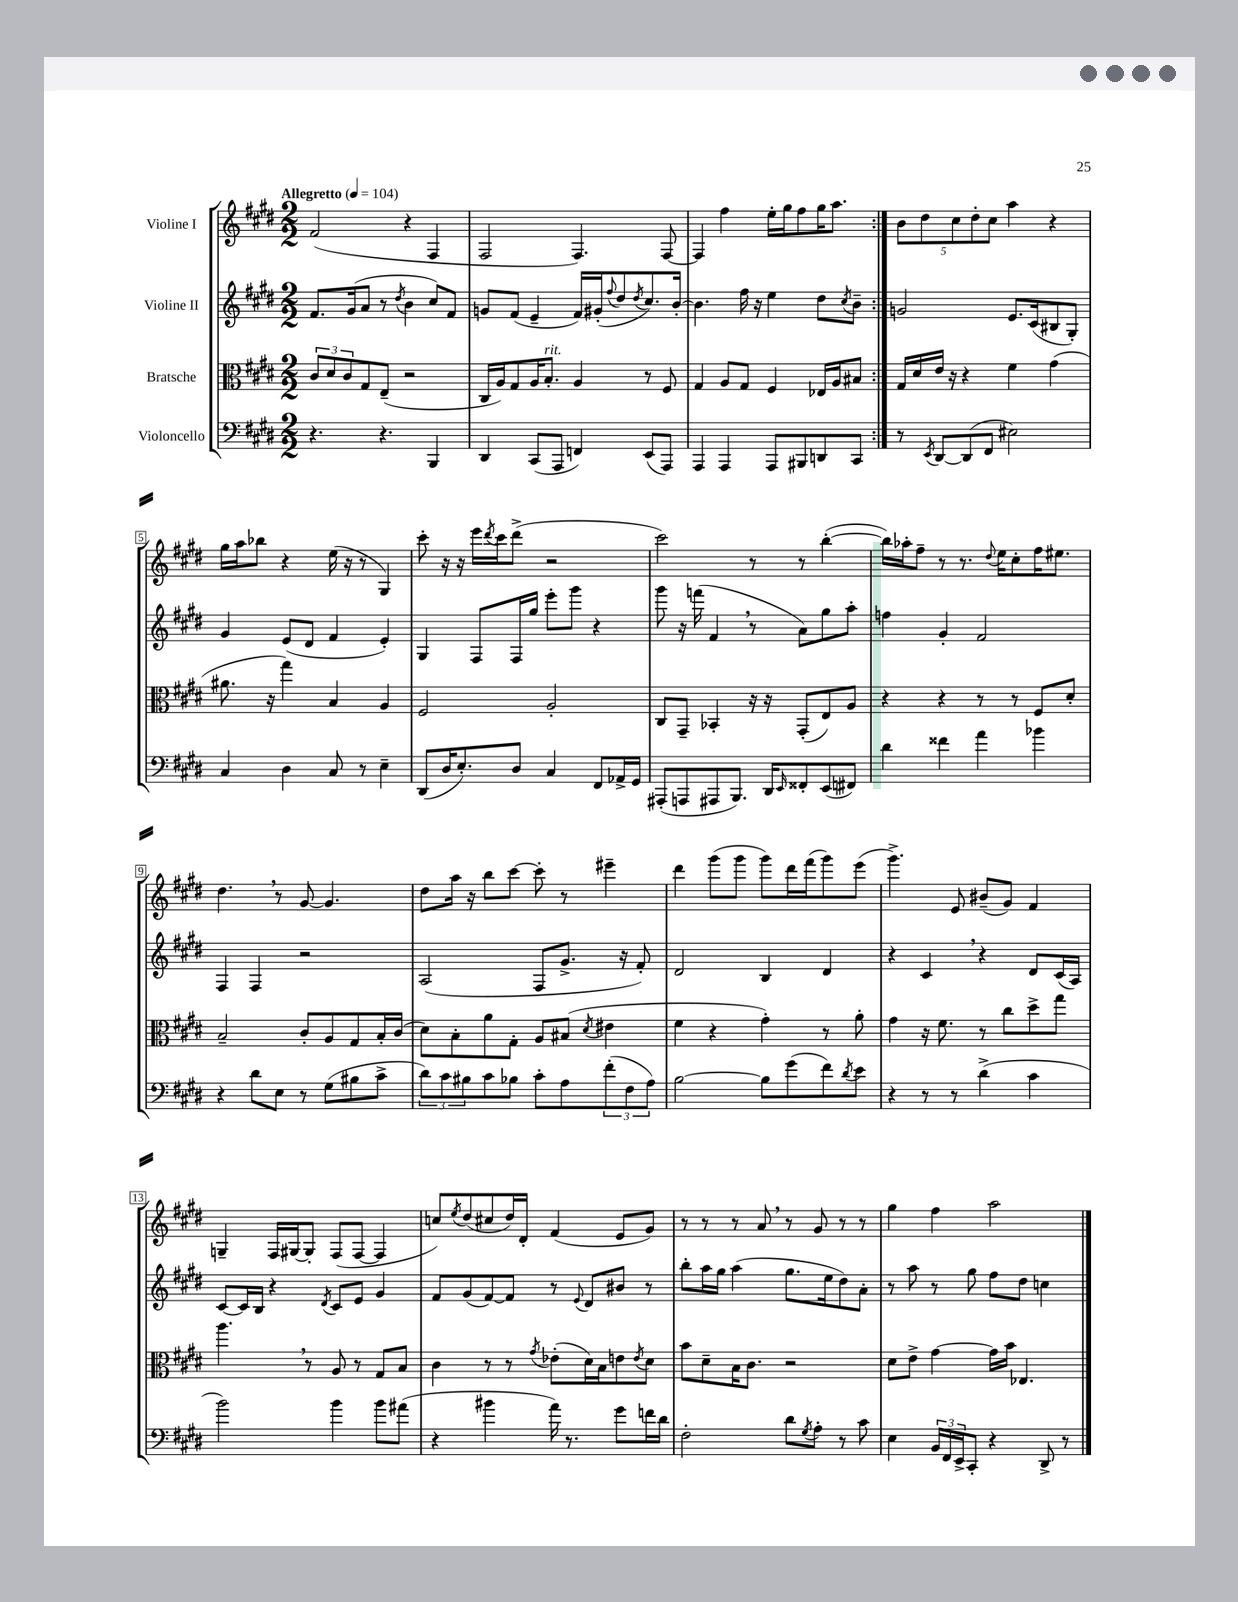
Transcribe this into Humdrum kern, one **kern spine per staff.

**kern	**kern	**kern	**kern
*part4	*part3	*part2	*part1
*staff4	*staff3	*staff2	*staff1
*I"Violoncello	*I"Bratsche	*I"Violine II	*I"Violine I
*clefF4	*clefC3	*clefG2	*clefG2
*k[f#c#g#d#]	*k[f#c#g#d#]	*k[f#c#g#d#]	*k[f#c#g#d#]
*M2/2	*M2/2	*M2/2	*M2/2
*MM104	*MM104	*MM104	*MM104
=1	=1	=1	=1
!	!	!	!LO:TX:a:B:t=Allegretto
4.r	12c#/L	8.f#/L	(2f#/
.	12d#/	.	.
.	12c#/	.	.
.	.	(16g#/k	.
.	8G#/	8a/J	.
4.r	(8E~/J	8r	.
.	.	8qdd#/	.
.	2r	4b\	4r
4BBB/	.	8cc#/L)	4F#/
.	.	8f#/J	.
=2	=2	=2	=2
4DD#/	16C#/LL	8gn/L	2F#/
.	16A/J)	.	.
.	8G#/	(8f#/J	.
(8CC#/L	16A/K	4e~/	.
!	!LO:TX:a:i:t=rit.	!	!
.	8.B'/J	.	.
8AAA/J	.	.	.
4FFn/)	4A/	16f#/LL)	4.F#/)
.	.	(16g#X'/J	.
.	.	8qqff#/	.
.	.	8dd#/	.
.	.	8qdd#/	.
(8EE/L	8r	8.cc#/)	.
8AAA/J)	8F#/	.	[8F#/
.	.	[16b'/Jk	.
=3	=3	=3	=3
4AAA/	4G#/	4.b\]	4F#/]
4AAA/	8A/L	.	4ff#\
.	8G#/J	16ff#\	.
.	.	16r	.
8AAA/L	4F#/	4ee\	16ee'\LL
.	.	.	16gg#\J
8BBB#X/	.	.	8ff#\
8DDn/	16E-X/LL	8dd#\L	16gg#\K
.	16A/J	.	8.aa\J
.	.	8qcc#/	.
8CC#/J	8B#X/J	8b~\J	.
=4:|!	=4:|!	=4:|!	=4:|!
8r	16G#/LL	2gn/	10b\L
.	16d#/	.	.
.	.	.	10dd#\
8qEE/	.	.	.
[8DD#/L	16e/JJ	.	.
.	16r	.	.
.	.	.	10cc#\
(8DD#/]	4r	.	.
.	.	.	10dd#'\
8FF#/J	.	.	.
.	.	.	10cc#\J
2E#X\)	4f#\	8.e/L	4aa\
.	.	(16c#/k	.
.	(4g#\	8B#X/	4r
.	.	8G#'/J)	.
!!LO:LB:g=z
=5	=5	=5	=5
4C#/	8.a#X\	4g#/	16gg#\LL
.	.	.	16aa\J
.	.	.	8bb-X\J
.	16r	.	.
4D#\	4gg#\)	(8e/L	4r
.	.	8d#/J	.
8C#/	4B/	4f#/	(16ee\
.	.	.	16r
8r	.	.	8r
4E~\	4A/	4e'/)	4G#/)
=6	=6	=6	=6
(8DD#/L	2F#/	4G#/	8ccc#'\
16D#/K	.	.	16r
8.E'/)	.	.	16r
.	.	8F#/L	16eee\LL
.	.	.	8qddd#/
.	.	.	16ccc#\J
8D#/J	.	16F#/L	(8ddd#^\J
.	.	16gg#/JJ	.
4C#/	2A'/	8eee'\L	2r
.	.	8ggg#\J	.
8FF#/L	.	4r	.
16AA-X^/L	.	.	.
16GG#/JJ	.	.	.
=7	=7	=7	=7
(8AAA#X'/L	8C#/L	8ggg#\	2ccc#\)
8AAAn/	8GG#~/J	16r	.
.	.	(16fffn\	.
8AAA#X/	4BB-X'/	4f#,/	.
8.BBB/J)	.	.	.
.	16r	8r	8r
16DD#/KL	16r	.	.
16qqEE/	.	.	.
8FF##X'/	(8GG#'/L	8a\L)	8r
(8EE/	8E/)	8gg#\	([4bb'\
8FF#X/J)	8A/J	8aa'\J	.
=8	=8	=8	=8
4d#\	4r	4ffn\	16bb\LL])
.	.	.	16aa-X'\J
.	.	.	8ff#~\J
4f##X\	4r	4g#'/	8r
.	.	.	8.r
4a\	8r	2f#/	.
.	.	.	8qqdd#/
.	.	.	16ee\KL
.	8r	.	8cc#'\
4b-X\	8F#/L	.	16ff#\K
.	.	.	8.ee#X\J
.	8d#'/J	.	.
!!LO:LB:g=z
=9	=9	=9	=9
4r	2B~/	4F#/	4.dd#,\
8d#\L	.	4F#/	.
8E\J	.	.	8r
8r	8c#'/L	2r	[8g#/
(8G#\L	8A/	.	4.g#/]
8B#X\	8G#/	.	.
8c#^\J	16B'/L	.	.
.	(16c#/JJ	.	.
=10	=10	=10	=10
12d#\L)	8d#\L)	(2A/	8dd#\L
12c#\	.	.	.
.	8B'\	.	16aa\Jk
12B#X\	.	.	.
.	.	.	16r
8c#\	8a\	.	8bb\L
8B-X\J	8G#'\J	.	[8ccc#\J
8c#'\L	8A/L	8F#/L	8ccc#'\]
8A\	(8B#X/J	8.g#^/J	8r
.	8qd#/	.	.
(12f#'\	4e#X\	.	4eee#X~\
.	.	16r	.
12F#\	.	.	.
.	.	8f#'/)	.
12A\J)	.	.	.
=11	=11	=11	=11
[2B\	4f#\	2d#/	4ddd#\
.	4r	.	(8ggg#\L
.	.	.	8ggg#\J
8B\L]	4g#'\)	4B/	8ggg#\L)
(8g#\	.	.	16ddd#\L
.	.	.	(16fff#\J
8f#\)	8r	4d#/	8ggg#\)
8qd#/	.	.	.
8e\J	8a'\	.	(8eee\J
=12	=12	=12	=12
4r	4g#\	4r	4.ggg#^\)
8r	16r	4c#,/	.
.	8.f#\	.	.
8r	.	.	8e/
(4d#^\	8r	4r	(8b#X~/L
.	8cc#\L	.	8g#/J)
4c#\	8dd#^\	8d#/L	4f#/
.	8gg#\J	(16c#/L	.
.	.	16A/JJ)	.
!!LO:LB:g=z
=13	=13	=13	=13
2b\)	4.aa,\	[8c#/L	4Gn~/
.	.	16c#/L]	.
.	.	16B/JJ	.
.	.	4r	16F#/LL
.	.	.	[16G#X/J
.	8r	.	8G#'/J]
.	.	8qd#/	.
4b\	8A/	8c#/L	(8F#/L
.	8r	8e/J	[8F#/J
8b\L	8G#/L	4g#/	4F#/]
(8a#X\J	8B/J	.	.
=14	=14	=14	=14
4r	4c#\	8f#/L	8ccn/L)
.	.	.	8qee/
.	.	(8g#/	(8dd#/
4b#X\	8r	[8f#/)	8cc#X/
.	8r	8f#/J]	16dd#/L)
.	.	.	16d#'/JJ
.	8qg#/	.	.
16a\)	(8e-X'\L	8r	(4f#/
8.r	.	.	.
.	.	8qqe/	.
.	16d#\L)	8d#/L	.
.	16B\J	.	.
8g#\L	8en\	8b#X/J	8e/L
.	8qe/	.	.
16fn\L	8d#\J	8r	8g#/J)
16d#\JJ	.	.	.
=15	=15	=15	=15
2F#'\	8b\L	8bb'\L	8r
.	8d#~\	16aa\L	8r
.	.	16gg#\JJ	.
.	16B\K	(4aa\	8r
.	8.c#\J	.	.
.	.	.	8a,/
8d#\L	2r	8.gg#\L	8r
8qG#/	.	.	.
8A'\J	.	.	8g#/
.	.	16ee\k	.
8r	.	8dd#\)	8r
8c#\	.	8a'\J	8r
=16	=16	=16	=16
4E\	8d#\L	8r	4gg#\
.	8e^\J	8aa\	.
24BB/LL	[4g#\	8r	4ff#\
24FF#/	.	.	.
24EE^/J	.	.	.
8CC#'/J	.	8gg#\	.
4r	16g#\LL]	8ff#\L	2aa\
.	16b\JJ	.	.
.	4.E-X/	8dd#\J	.
8DD#^/	.	4ccn\	.
8r	.	.	.
==	==	==	==
*-	*-	*-	*-
